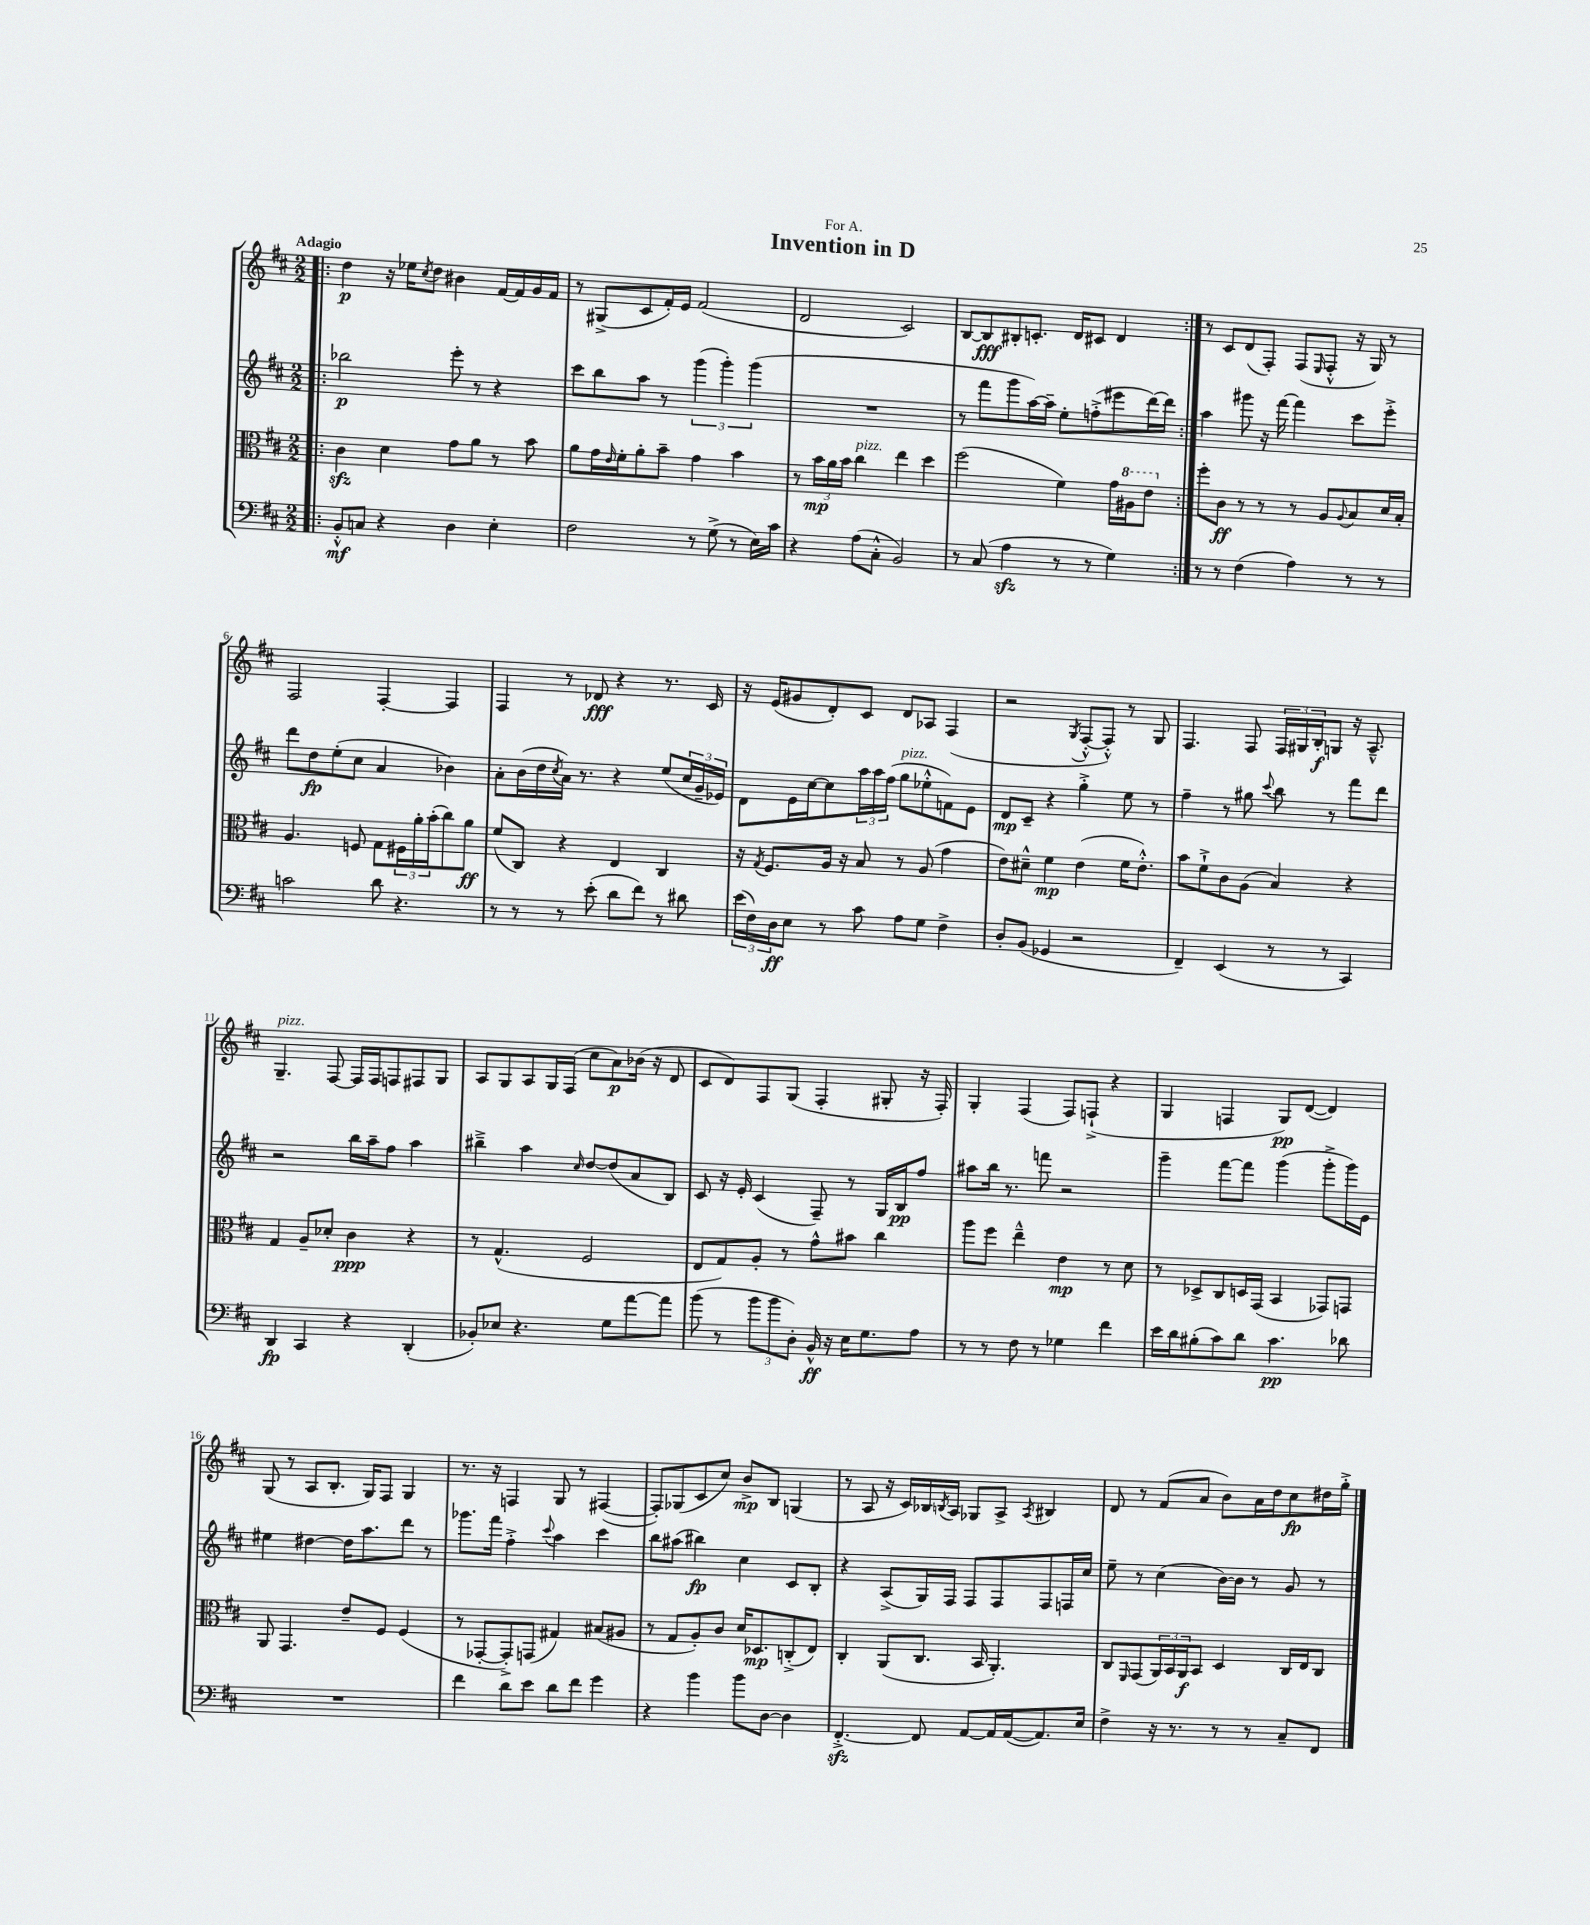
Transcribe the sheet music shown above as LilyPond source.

\header { title = "Invention in D" dedication = "For A." }
<<
\new StaffGroup <<
\new Staff = "s0" {
    \clef treble \key d \major \numericTimeSignature \time 2/2 \tempo "Adagio"
    \repeat volta 2 { \bar ".|:" d''4\p r16 ees''16 \acciaccatura { cis''8 } d''8 bis'4 fis'16~ fis'16 g'16 fis'16 |
    r8 gis8->( cis'8 fis'16-.) e'16 fis'2( |
    d'2 cis'2) |
    b8~ b8\fff bis8-. c'8.-. d'16 cis'8 d'4 | }
    r8 cis'8 d'8( fis8-.) fis8( \grace { e16 } fis8-.-^ r16 g16) r8 |
    fis2 fis4~-. fis4 |
    fis4 r8 des'8\fff r4 r8. cis'16 |
    r16 e'16( gis'8 d'8-.) cis'8 d'8 aes8 fis4( |
    r2 \acciaccatura { g8 } fis8~-.-^ fis8-.-^) r8 g8 |
    fis4. fis8 \tuplet 3/2 { fis16 gis16 b16-.\f } g8 r16 a8.---^ |
    g4.--^\markup { \italic "pizz." } fis8~ fis16 fis16 f8 fis8 g8 |
    a8 g8 a8 g16 fis16( cis''8 a'8\p) bes'16( r16 d'8 |
    cis'8 d'8) fis8 g8( fis4-. gis8-. r16 fis16-.) |
    g4-. fis4( fis8) f8-!->( r4 |
    g4 f4 g8\pp) d'8~( d'4) |
    g8( r8 a8 b8.-. g16) fis8 g4 |
    r8. r16 f4 g8 r8 fis4~( |
    fis8-.) ges8( cis'8 cis''8) b'8->\mp b8 g4( |
    r8 a8 r16 cis'16) bes16 \acciaccatura { b8 } a16 ges8 a8-> \acciaccatura { a8 } bis4 |
    d'8 r8 fis'8( a'8 b'8) a'16 d''16 cis''8\fp dis''16 g''16-.-> \bar "|." |
}
\new Staff = "s1" {
    \clef treble \key d \major \numericTimeSignature \time 2/2
    \repeat volta 2 { \bar ".|:" bes''2\p e'''8-. r8 r4 |
    cis'''8 b''8 a''8 r8 \tuplet 3/2 { g'''4( g'''4-.) g'''4( } |
    R1 |
    r8 fis'''8 g'''8 a''16~) a''16-- e''8-. f''8-.->( eis'''8 d'''16~) d'''16 | }
    a''4 gis'''8 r16 fis'''16~ fis'''4 cis'''8 e'''8-.-> |
    d'''8 d''8\fp e''8-.( cis''8 a'4 bes'4) |
    a'8-. b'16( d''16 \acciaccatura { cis''8 } a'16) r8. r4 e''8( \tuplet 3/2 { cis''16 g'16-- ees'16) } |
    d'8 e'16 cis''16~ cis''8 \tuplet 3/2 { a''16 a''16 fis''16( } g''8^\markup { \italic "pizz." } ees''8-.-^ f'8) e'8 |
    d'8\mp cis'8-- r4 g''4-.-> e''8 r8 |
    fis''4-- r8 gis''8 \appoggiatura { cis'''8 } b''8 r8 fis'''8 d'''8 |
    r2 b''16 a''16-- fis''8 a''4 |
    bis''4---> a''4 \grace { cis''16 } d''8~ d''8( a'8 b8) |
    cis'8 r16 e'16-. cis'4( fis8--) r8 g16 b16\pp fis''8 |
    ais''8 b''16 r8. f'''8 r2 |
    g'''4-- fis'''8~ fis'''8 g'''4( g'''8-.-> g'''16) e'16 |
    eis''4 dis''4~ dis''16 a''8. d'''8 r8 |
    ges'''8. fis'''16 fis''4-.-> \appoggiatura { cis'''8 } a''4 cis'''4 |
    b''8 ais''8( bis''4\fp) cis''4 cis'8 b8-. |
    r4 a8->( g16) fis16 fis8 fis8 fis8 f16 cis''16 |
    e''8-- r8 cis''4( b'16~) b'16 r8 g'8 r8 \bar "|." |
}
\new Staff = "s2" {
    \clef alto \key d \major \numericTimeSignature \time 2/2
    \repeat volta 2 { \bar ".|:" cis'4\sfz d'4 g'8 a'8 r8 b'8 |
    a'8 g'16 \grace { e'16 } fis'16-. a'8-. b'8-- g'4 b'4 |
    r8 \tuplet 3/2 { b'16\mp a'16 b'16 } cis''4^\markup { \italic "pizz." } e''4 d''4 |
    fis''2( fis'4) g'16 \ottava #1 ais'16 e''8 \ottava #0 | }
    fis''8-. cis'8\ff r8 r8 r8 a8 \appoggiatura { a8 } b8 d'16 b16-. |
    a4. f8 g8 \tuplet 3/2 { fis16 a'16-. b'16-.( } cis''8) a'8\ff |
    fis'8( cis8) r4 e4 cis4 |
    r16 \acciaccatura { g8 } fis8. a16 r16 b8 r8 a8( g'4 |
    e'8) dis'8---^ fis'4\mp e'4( fis'16 e'8.-.-^) |
    b'8 fis'8-!-> cis'8 a8( b4) r4 |
    g4 a8-- des'8-. cis'4\ppp r4 |
    r8 g4.-^( fis2 |
    e8 g8) a8-. r8 g'8-^ bis'8 cis''4 |
    a''8 fis''8 e''4---^ e'4\mp r8 d'8 |
    r8 des8-> cis8 d16 g,16( b,4 ges,8) g,8 |
    a,8 g,4. e'8-- fis8 fis4( |
    r8 ges,8~-. ges,8-.->) g,8( gis4) bis8( ais8 |
    r8 g8 a8-.) cis'8 d'16 des8.\mp c8-.->( e8) |
    cis4-. a,8( cis8. b,16 a,4.-.) |
    cis8 \grace { fis,16 } g,8( \tuplet 3/2 { a,16) b,16 a,16\f } b,8 d4 cis16 e16 cis8 \bar "|." |
}
\new Staff = "s3" {
    \clef bass \key d \major \numericTimeSignature \time 2/2
    \repeat volta 2 { \bar ".|:" b,8-.-^\mf c8 r4 d4 e4-. |
    fis2 r8 g8->( r8 e16) cis'16 |
    r4 a8( cis8-.-^ b,2) |
    r8 cis8( a4\sfz r8 r8 g4) | }
    r8 r8 fis4( a4) r8 r8 |
    c'2 d'8 r4. |
    r8 r8 r8 e'8-.( d'8 fis'8) r8 dis'8 |
    \tuplet 3/2 { e'16( fis16) d16\ff } e8 r8 cis'8 a8 g8 fis4-> |
    d8-. b,8( ges,4 r2 |
    fis,4--) e,4( r8 r8 cis,4) |
    d,4\fp cis,4 r4 d,4-.( |
    bes,8-.) ees8 r4. g8 a'8~ a'8 |
    b'8( r8 \tuplet 3/2 { b'8 b'8 d8-.) } b,16-^\ff r16 e16 g8. a8 |
    r8 r8 fis8 r8 ges4 fis'4 |
    e'16 d'16 bis8-.( cis'8) d'8 cis'4.\pp des'8 |
    R1 |
    fis'4 d'8 e'8 d'8 fis'8 g'4 |
    r4 b'4 b'8 d8~ d4 |
    fis,4.~-.->\sfz fis,8 a,8~ a,16 a,16~( a,8.) e16 |
    fis4-> r16 r8. r8 r8 cis8-- fis,8 \bar "|." |
}
>>
>>
